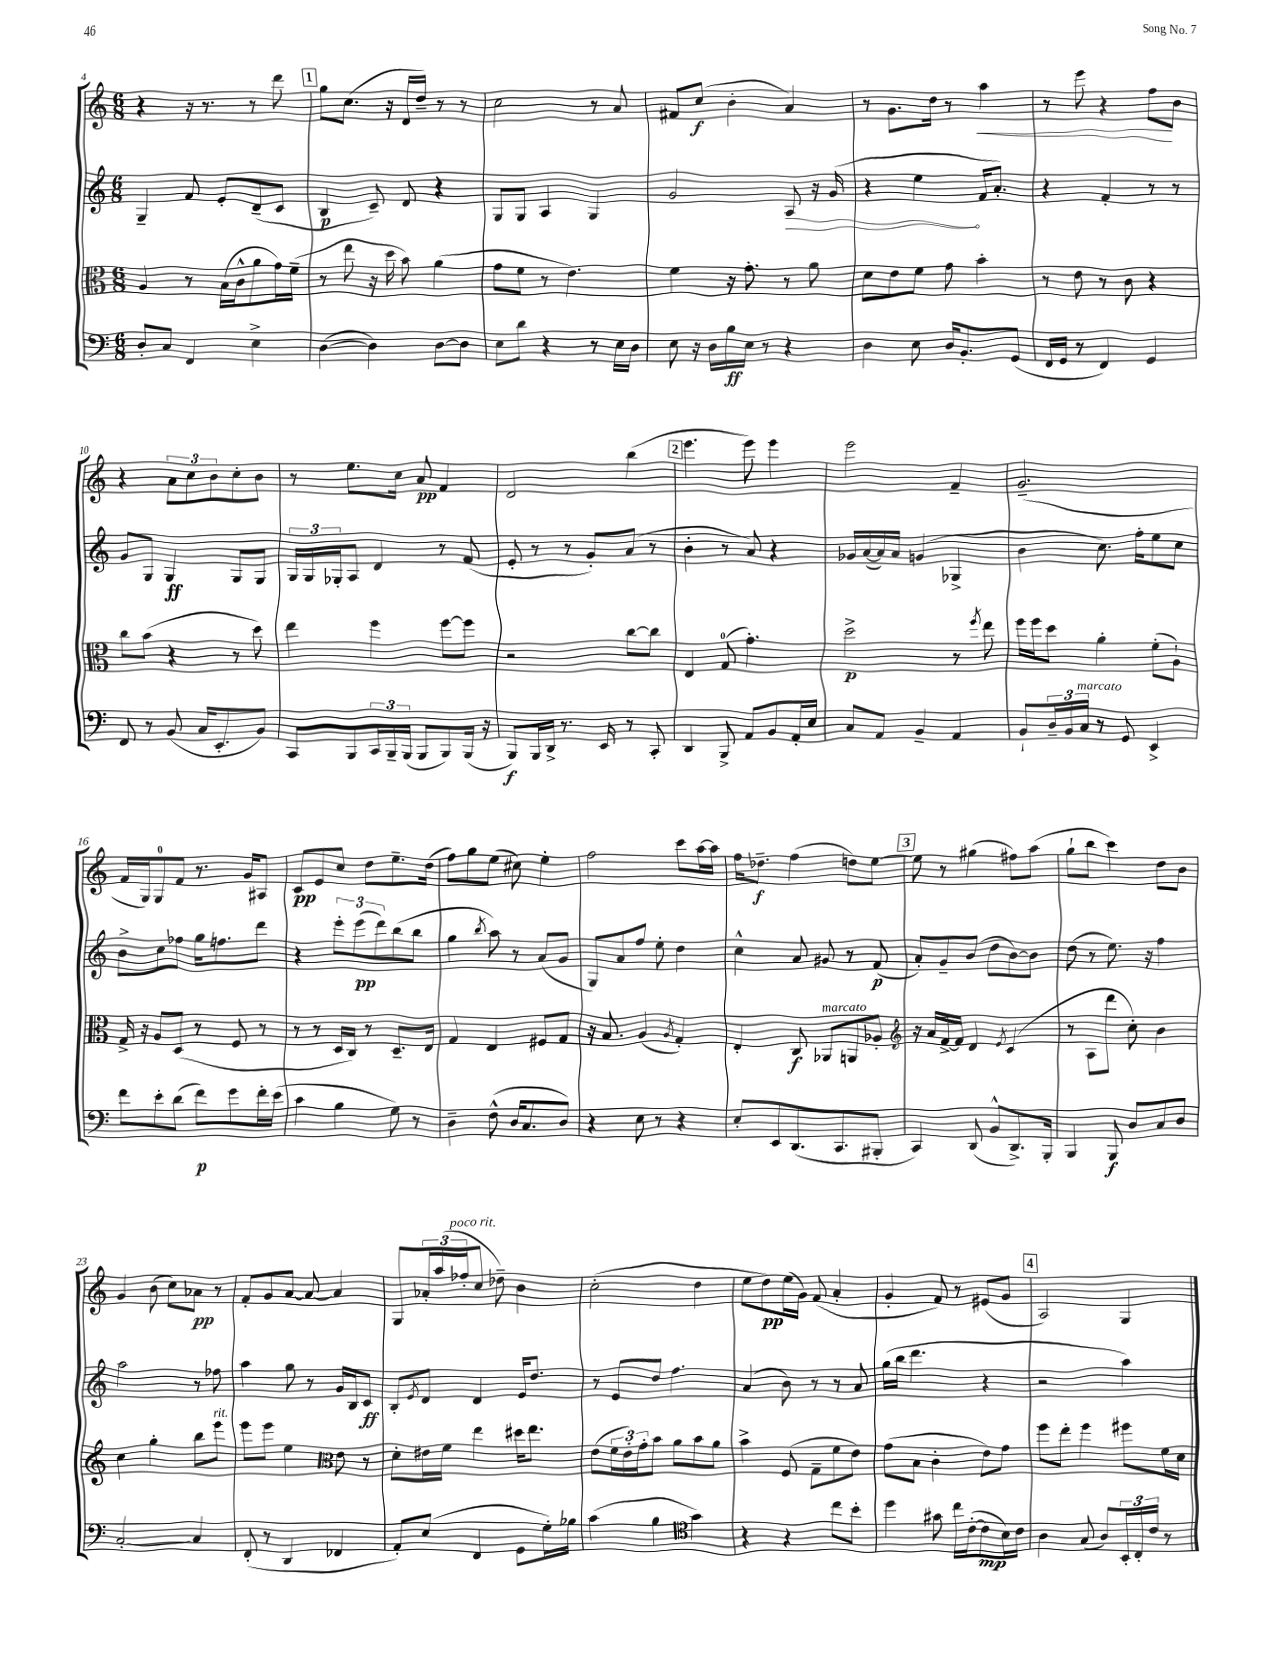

**kern	**kern	**kern	**kern
*staff4	*staff3	*staff2	*staff1
*clefF4	*clefC3	*clefG2	*clefG2
*k[]	*k[]	*k[]	*k[]
*M6/8	*M6/8	*M6/8	*M6/8
8D'	4A	4G~	4r
8C	.	.	.
4FF	8r	8f	16r
.	.	.	8.r
.	(16B	8e'	.
.	16c^^	.	.
4E^	8a	(8d~	8r
.	16g)	8c	8ddd
.	(16f~	.	.
=	=	=	=
([4D	8r	4B	8gg
.	8ee	.	(8.cc
4D])	16r	8c~)	.
.	16dd	.	16r
.	8b)	8d	16d
.	.	.	16dd~)
[8D	(4a	4r	8r
8D]	.	.	8r
=	=	=	=
8E	8g	8G	2cc
8d	8f	8G	.
4r	8r	4A	.
.	4.e)	.	.
8r	.	4G	8r
16E	.	.	8a
16D	.	.	.
=	=	=	=
8E	4f	2g	8f#
16r	.	.	(8cc
16D	.	.	.
16B	16r	.	4b'
16E	8.g'	.	.
8r	.	.	.
4r	8r	8A	4a)
.	8a	16r	.
.	.	(16g	.
=	=	=	=
4D	8d	4r	8r
.	8e	.	8.g
8E	8f	4ee	.
.	.	.	16dd
16D	8g	.	8r
8.BB'	.	.	.
.	4b'	16f	4aa
.	.	8.a')	.
(8GG	.	.	.
=	=	=	=
16FF	8r	4r	8r
16GG	.	.	.
8r	8e	.	8eee
4FF)	8r	4f'	4r
.	8c	.	.
4GG	4r	8r	8ff
.	.	8r	8b
=	=	=	=
8FF	8cc	8g	4r
8r	(8b	8G	.
(8BB	4r	4G	12a
.	.	.	12cc
16C	.	.	.
.	.	.	12b
8.EE'	.	.	.
.	8r	8G	8cc'
8BB)	8dd)	8G	8b
=	=	=	=
8CC	4ee	24G	8r
.	.	24G	.
.	.	24G-'	.
8BBB	.	8A	8.ee
24CC	4ff	4d	.
24BBB~	.	.	.
.	.	.	16cc
(24BBB	.	.	.
8BBB	.	.	8a
8BBB)	[8ff	8r	4f
(16BBB	8ff]	(8f	.
16r	.	.	.
=	=	=	=
8BBB)	2r	8e'	2d
16BBB	.	8r	.
16DD^	.	.	.
8.r	.	8r	.
.	.	8g')	.
16EE	.	.	.
8r	[8cc	(8a	(4bb
8CC'	8cc]	8r	.
=	=	=	=
4DD	4E	4b'	4.eee
8BBB^	(8G	8r	.
8AA	4.g')	8a)	8eee)
8BB	.	4r	4eee
16AA'	.	.	.
16E	.	.	.
=	=	=	=
8C	2dd^	16g-	2eee
.	.	([16a	.
8AA	.	16a])	.
.	.	16a	.
4BB~	.	(4g	.
4AA	8r	4G-^	4f~
.	8qff	.	.
.	8ee	.	.
=	=	=	=
8BB`	16ff	4b	(2.g~
.	16ff	.	.
24D~	8dd	.	.
24BB	.	.	.
24C	.	.	.
8r	4a'	8.cc)	.
8GG	.	.	.
.	.	16ff'	.
4EE^	(8f'	8ee	.
.	8A`)	8cc	.
=	=	=	=
8f	16G^	8b^	16f
.	16r	.	16G)
8e'	8A	8cc	8G
(8d	(8D	8ff-	8f
8f)	8r	16gg	8.r
.	.	8.ff	.
8g	8F	.	.
.	.	.	16g
16f'	8r	8ddd	8A#
(16e	.	.	.
=	=	=	=
4c	8r	4r	8c
.	8r	.	8e
4B	16D	12eee'	8cc
.	16C)	.	.
.	.	(12eee	.
.	8r	.	8dd
.	.	12ddd)	.
8G)	8.D~	(8bb	8.ee~
8r	.	8bb	.
.	16E	.	(16dd
=	=	=	=
4D~	4G	4gg	8ff)
.	.	.	8gg
.	.	8qbb	.
(8F^^	4E	8aa)	(8ee
16D	.	8r	8cc#)
8.C	.	.	.
.	8F#	(8a	4ee'
8D)	8G	8g	.
=	=	=	=
4r	16r	8G)	2ff
.	8.B	.	.
.	.	8a	.
8E	(4A	8ff	.
8r	.	8ee'	.
.	8qA	.	.
4r	4G')	4dd	8ccc
.	.	.	[16aa
.	.	.	16aa]
=	=	=	=
8E'	4E'	4cc^^	16ff
.	.	.	8.dd-~
8EE	.	.	.
(8.DD	8C	8a	(4ff
.	8AA-	8g#	.
8.CC	.	.	.
.	8AA	8r	8dd)
8BBB#'	8A-'	(8f	[8ee
=	=	=	=
*	*clefG2	*	*
4CC)	16r	8a')	8ee]
.	16a	.	.
.	[16f^	8g~	8r
.	16f]	.	.
(8DD	4d	(8b	(4gg#
8BB^^	.	8dd	.
.	8qe	.	.
8.DD^)	(4c	[8b)	8ff#)
.	.	8b]	(8aa
16BBB'	.	.	.
=	=	=	=
4BBB	8r	(8dd	8gg`
.	8A	8r	8bb
8BBB	8ddd	8.ee)	4ccc)
8D	8cc')	.	.
.	.	16r	.
8C	4b	4ff	8dd
8D	.	.	8b
=	=	=	=
[2C'	4cc	2aa	4g
.	4gg'	.	(8b
.	.	.	8cc)
4C]	8bb	8r	8a-
.	8eee	8ff-	8r
=	=	=	=
(8FF'	8eee	4aa	8f'
8r	8eee	.	8g
4DD	4ee	8gg	[8a
.	.	8r	8a_
*	*clefC3	*	*
4FF-	8e	16g	4a]
.	.	16B	.
.	8r	8c	.
=	=	=	=
8AA')	8d'	8B'	8G
.	.	8qe	.
(8E	16e#	8d	24a-'
.	.	.	(24aa
.	16f	.	.
.	.	.	24ff-'
4FF	4ee	4d	8cc
.	.	.	8dd-~)
8GG	16dd#	16e	4b
.	8.ee	8.dd	.
16G')	.	.	.
16B-	.	.	.
=	=	=	=
(4c	(8e	8r	(2cc'
.	24f	8e	.
.	24e')	.	.
.	24g'	.	.
4B	8b	8dd	.
.	8a	4.ff	.
*clefC4	*	*	*
4g)	8b	.	4dd
.	8a	.	.
=	=	=	=
4r	4b^	(4a	8ee
.	.	.	8dd)
4r	(8F	8b)	(16ee
.	.	.	16g)
.	8G~	8r	(8f
8cc	8f	8r	4a'
8b'	8e)	8a	.
=	=	=	=
4dd	(8g	(16gg	4g'
.	.	16bb	.
.	8B	4.ddd	.
8g#	4c'	.	8f)
16cc	.	.	8r
([16c'	.	.	.
8c]	8e)	4r	(8e#
16B)	8g	.	8g
16c	.	.	.
=	=	=	=
4A	8ff	2r	2A)
.	8ee'	.	.
(8G	4ff	.	.
8A)	.	.	.
24BB'	8ff#	4aa)	4G
24C'	.	.	.
24c	.	.	.
8r	16f	.	.
.	16d	.	.
==	==	==	==
*-	*-	*-	*-
